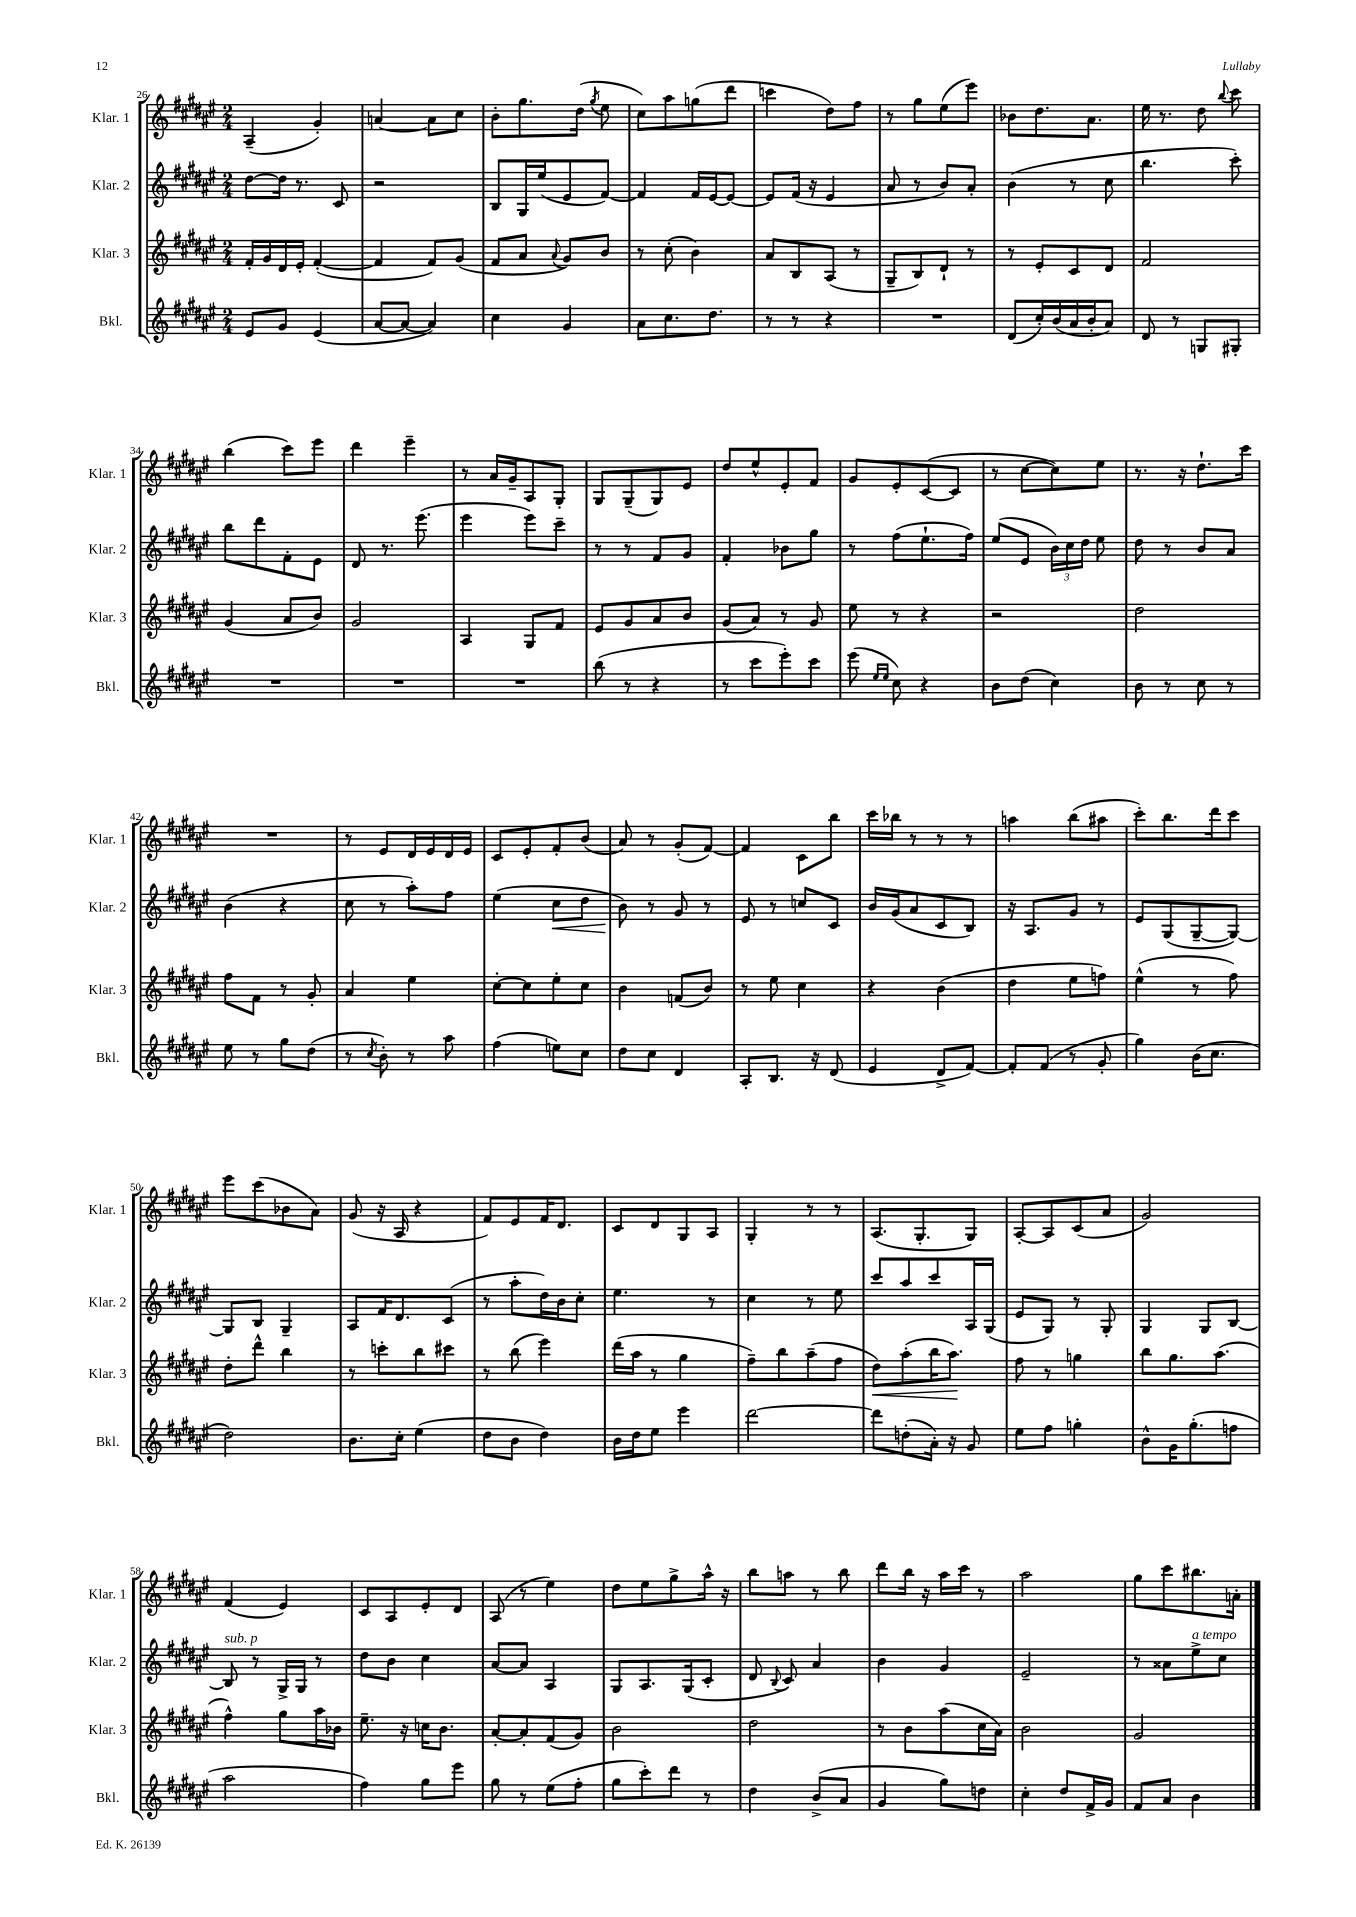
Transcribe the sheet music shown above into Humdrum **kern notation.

**kern	**kern	**kern	**kern
*staff4	*staff3	*staff2	*staff1
*clefG2	*clefG2	*clefG2	*clefG2
*k[f#c#g#d#a#e#]	*k[f#c#g#d#a#e#]	*k[f#c#g#d#a#e#]	*k[f#c#g#d#a#e#]
*M2/4	*M2/4	*M2/4	*M2/4
8e#	16f#'	[8dd#	(4A#~
.	16g#	.	.
8g#	16d#	16dd#]	.
.	16e#'	8.r	.
(4e#	([4f#'	.	4g#')
.	.	8c#	.
=	=	=	=
[8a#	4f#]	2r	[4a
8a#_	.	.	.
4a#])	8f#)	.	8a]
.	(8g#	.	8cc#
=	=	=	=
4cc#	8f#	8B	8b'
.	8a#	16G#	8.gg#
.	.	(16ee#	.
.	8qqa#	.	.
4g#	8g#)	8e#	.
.	.	.	(16dd#
.	.	.	8qgg#
.	8b	[8f#)	8ee#
=	=	=	=
8a#	8r	4f#]	8cc#)
8.cc#	(8cc#'	.	8aa#
.	4b)	16f#	(8gg
8.dd#	.	[16e#	.
.	.	8e#_	8ddd#
=	=	=	=
8r	8a#	8e#]	4ccc
8r	8B	(16f#	.
.	.	16r	.
4r	(8A#	4e#	8dd#)
.	8r	.	8ff#
=	=	=	=
2r	8G#~	8a#	8r
.	8B)	8r	8gg#
.	8d#`	8b)	(8ee#
.	8r	8a#'	8eee#)
=	=	=	=
(8d#	8r	(4b	8b-
16cc#')	8e#'	.	8.dd#
(16b	.	.	.
16a#	8c#	8r	.
16b'	.	.	8.a#
8a#)	8d#	8cc#	.
=	=	=	=
8d#	2f#	4.bb	16ee#
.	.	.	8.r
8r	.	.	.
8G	.	.	8dd#
.	.	.	8qqbb
8G#'	.	8ccc#')	8ccc#
=	=	=	=
2r	(4g#	8bb	(4bb
.	.	8ddd#	.
.	8a#	8f#'	8ccc#)
.	8b)	8e#	8eee#
=	=	=	=
2r	2g#	8d#	4ddd#
.	.	8.r	.
.	.	.	4eee#~
.	.	(8.eee#	.
=	=	=	=
2r	4A#	4eee#	8r
.	.	.	16a#
.	.	.	16g#~
.	8G#	8eee#)	8A#
.	8f#	8ccc#~	8G#'
=	=	=	=
(8bb	8e#	8r	8G#
8r	8g#	8r	(8G#~
4r	8a#	8f#	8G#)
.	8b	8g#	8e#
=	=	=	=
8r	(8g#	4f#'	8dd#
8ccc#	8a#)	.	8ee#^^
8eee#')	8r	8b-	8e#'
8ccc#	8g#	8gg#	8f#
=	=	=	=
(8eee#	8ee#	8r	8g#
16qqee#	.	.	.
16qqee#	.	.	.
8cc#)	8r	(8ff#	8e#'
4r	4r	8.ee#`	([8c#
.	.	.	8c#]
.	.	16ff#)	.
=	=	=	=
8b	2r	(8ee#	8r
(8dd#	.	8e#	[8cc#
4cc#)	.	24b)	8cc#])
.	.	24cc#	.
.	.	24dd#	.
.	.	8ee#	8ee#
=	=	=	=
8b	2dd#	8dd#	8.r
8r	.	8r	.
.	.	.	16r
8cc#	.	8b	8.dd#`
8r	.	8a#	.
.	.	.	16ccc#
=	=	=	=
8ee#	8ff#	(4b	2r
8r	8f#	.	.
8gg#	8r	4r	.
(8dd#	8g#'	.	.
=	=	=	=
8r	4a#	8cc#	8r
8qcc#	.	.	.
8b')	.	8r	8e#
8r	4ee#	8aa#')	16d#
.	.	.	16e#
8aa#	.	8ff#	16d#
.	.	.	16e#
=	=	=	=
(4ff#	[8cc#'	(4ee#	8c#
.	8cc#]	.	8e#'
8ee)	8ee#'	8cc#	8f#'
8cc#	8cc#	8dd#	(8b
=	=	=	=
8dd#	4b	8b)	8a#)
8cc#	.	8r	8r
4d#	(8f	8g#	(8g#'
.	8b)	8r	[8f#)
=	=	=	=
8A#'	8r	8e#	4f#]
8.B	8ee#	8r	.
.	4cc#	8cc	8c#
16r	.	.	.
(8d#	.	8c#	8bb
=	=	=	=
4e#	4r	16b	16ccc#
.	.	(16g#	16bb-
.	.	8a#	8r
8d#^	(4b	8c#	8r
[8f#)	.	8B)	8r
=	=	=	=
8f#']	4dd#	16r	4aa
.	.	8.A#	.
(8f#	.	.	.
8r	8ee#	8g#	(8bb
8g#'	8ff)	8r	8aa#
=	=	=	=
4gg#)	(4ee#^^	8e#	8ccc#')
.	.	(8G#	8.bb
(16b	8r	[8G#~	.
8.cc#	.	.	16ddd#
.	8ff#)	8G#_)	8ccc#
=	=	=	=
2dd#)	8dd#'	8G#]	8eee#
.	8ddd#^^	8B	(8ccc#
.	4bb	4G#~	8b-
.	.	.	8a#)
=	=	=	=
8.b	8r	8A#	(8g#
.	8ccc'	16f#	16r
16cc#'	.	8.d#	16A#
(4ee#	8bb	.	4r
.	8ccc#	(8c#	.
=	=	=	=
8dd#	8r	8r	8f#)
8b	(8bb	8aa#'	8e#
4dd#)	4eee#)	16dd#)	16f#
.	.	16b	8.d#
.	.	8cc#'	.
=	=	=	=
16b	(16ddd#	4.ee#	8c#
16dd#	16aa#	.	.
8ee#	8r	.	8d#
4eee#	4gg#	.	8G#
.	.	8r	8A#
=	=	=	=
[2ddd#	8ff#~)	4cc#	4G#'
.	8bb	.	.
.	(8aa#~	8r	8r
.	8ff#	8ee#	8r
=	=	=	=
8ddd#]	8dd#)	8ccc#	(8.A#
(8dd'	(8aa#'	8aa#	.
.	.	.	8.G#'
16a#')	16bb	8ccc#	.
16r	8.aa#)	.	.
8g#	.	16A#	8G#)
.	.	(16G#	.
=	=	=	=
8ee#	8ff#	8e#	[8A#'
8ff#	8r	8G#)	8A#]
4gg'	4gg	8r	(8c#
.	.	8G#'	8a#
=	=	=	=
8b^^	8bb	4G#	2g#)
16g#	8.gg#	.	.
(8.gg#'	.	.	.
.	.	8G#	.
.	(8.aa#	.	.
8ff	.	[8B	.
=	=	=	=
2aa#	4ff#^^)	8B]	(4f#
.	.	8r	.
.	8gg#	16G#^	4e#)
.	.	16G#	.
.	16aa#	8r	.
.	16b-	.	.
=	=	=	=
4ff#)	8.ee#~	8dd#	8c#
.	.	8b	8A#
.	16r	.	.
8gg#	16cc	4cc#	8e#'
.	8.b	.	.
8eee#	.	.	8d#
=	=	=	=
8gg#	[8a#'	[8a#	(8A#
8r	8a#']	8a#]	8r
(8ee#	(8f#	4A#	4ee#)
8ff#'	8g#)	.	.
=	=	=	=
8gg#	2b	8G#	8dd#
8ccc#')	.	8.A#	8ee#
8ddd#	.	.	8gg#^
.	.	(16G#	.
8r	.	8c#'	16aa#^^
.	.	.	16r
=	=	=	=
4dd#	2dd#	8d#	8bb
.	.	8qqB	.
.	.	8c#)	8aa
(8b^	.	4a#	8r
8a#	.	.	8bb
=	=	=	=
4g#	8r	4b	8ddd#
.	8b	.	16bb
.	.	.	16r
8gg#)	(8aa#	4g#	16aa#
.	.	.	16ccc#
8dd	16cc#	.	8r
.	16a#)	.	.
=	=	=	=
4cc#'	2b	2e#~	2aa#
8dd#	.	.	.
16f#^	.	.	.
16g#	.	.	.
=	=	=	=
8f#	2g#	8r	8gg#
8a#	.	8a##	8ccc#
4b	.	8ee#^	8.bb#
.	.	8cc#	.
.	.	.	16a'
==	==	==	==
*-	*-	*-	*-
